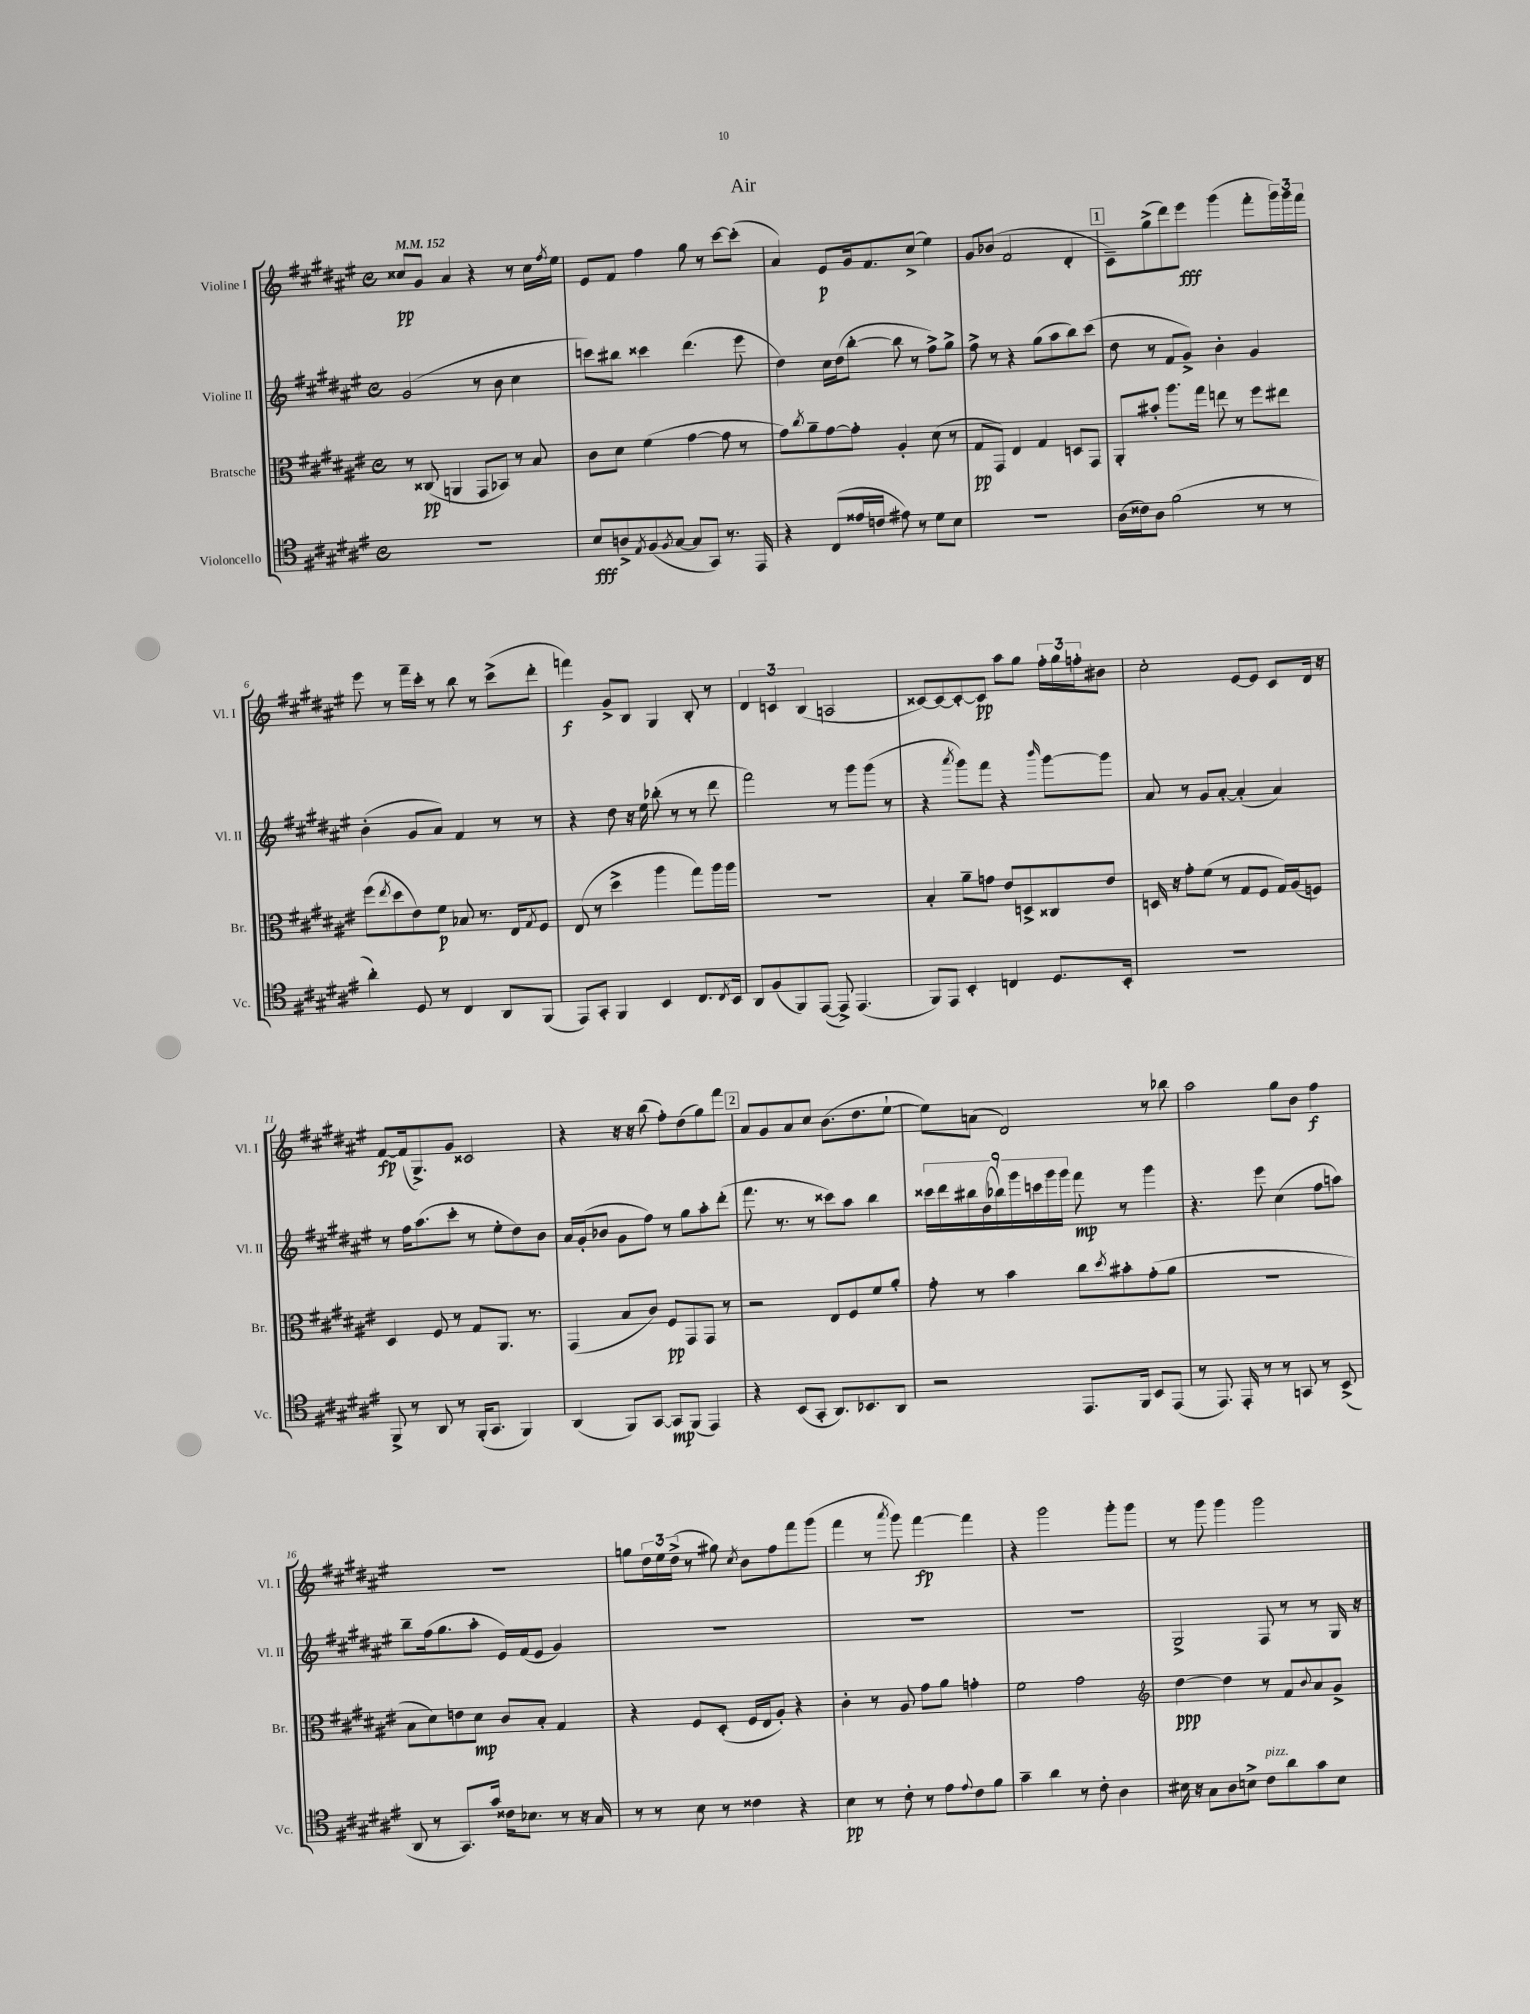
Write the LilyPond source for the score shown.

\header { title = "Air" }
<<
\new StaffGroup <<
\new Staff = "s0" \with { instrumentName = "Violine I" shortInstrumentName = "Vl. I" } {
    \clef treble \key fis \major \defaultTimeSignature \time 4/4 \tempo 4 = 152
    cisis''8\pp gis'8 ais'4 r4 r8 cisis''16 \acciaccatura { fis''8 } eis''16 |
    eis'8 fis'8 fis''4 gis''8 r8 cis'''8~ cis'''8-.( |
    ais'4) eis'8\p gis'16 fis'8. cis''8->( eis''4) |
    gis'8 bes'8( fis'2 dis'4-. |
    \mark \markup { \box "1" } cis'8--) gis''8->( dis'''8) eis'''8\fff gis'''4( fis'''8-. \tuplet 3/2 { gis'''16) gis'''16 fis'''16 } |
    eis'''8 r8 fis'''16-- cis'''16-. r8 b''8 r8 cis'''8->( dis'''8-. |
    f'''4\f) gis'8-> b8 gis4 b8-. r8 |
    \tuplet 3/2 { dis'4 c'4 b4( } a2 |
    cisis'8~) cisis'8~ cisis'8~-. cisis'8\pp ais''8 gis''8 \tuplet 3/2 { fis''16-. gis''16 f''16-. } bis'8 |
    cis''2-. eis'8~ eis'8 cis'8 dis'16 r16 |
    fis'8~\fp fis'16( gis8.->) gis'8 cisis'2 |
    r4 r16 r16 b''8( fis''8-.) dis''8( gis''8) fis'''8 |
    \mark \markup { \box "2" } ais'8 gis'8 ais'8 cis''8 b'8.( dis''8. eis''8~-! |
    eis''8) a'8( dis'2) r8 bes''8 |
    ais''2 gis''8 b'8 fis''4\f |
    R1 |
    g''8 \tuplet 3/2 { dis''16 eis''16 dis''16->( } r8 gis''8) \acciaccatura { cis''8 } b'8 fis''8 fis'''8 gis'''8( |
    fis'''4 r8 \acciaccatura { ais'''8 } gis'''8) fis'''4~\fp fis'''4 |
    r4 gis'''2 gis'''8-. gis'''8 |
    r8 gis'''8 gis'''4 gis'''2 \bar "|." |
}
\new Staff = "s1" \with { instrumentName = "Violine II" shortInstrumentName = "Vl. II" } {
    \clef treble \key fis \major \defaultTimeSignature \time 4/4
    gis'2( r8 b'8 cis''4 |
    c'''8) bis''8 cisis'''4 dis'''4.( eis'''8 |
    dis''4) cis''16 dis''16( b''8~-. b''8 r8 fis''8->) gis''8-> |
    fis''8-> r8 r4 gis''8( ais''8 b''8) cis'''8( |
    \mark \markup { \box "1" } dis''8 r8 fis'8 gis'8->) b'4-. gis'4 |
    b'4-.( gis'8 ais'8) fis'4 r8 r8 |
    r4 dis''8 r16 eis''16 bes''8-.( r8 r8 dis'''8 |
    fis'''2) r8 gis'''8 gis'''8( r8 |
    r4 \acciaccatura { ais'''8 } gis'''8) fis'''8 r4 \grace { b'''16 } gis'''8~ gis'''8 |
    ais'8 r8 gis'8 ais'8~-. ais'4-.( ais'4) |
    r8 fis''16 ais''8.( cis'''8-. r8 eis''8-. dis''8) b'8 |
    ais'16 gis'16-.( bes'8 gis'8 fis''8) r8 gis''8 ais''8-. dis'''8-.( |
    \mark \markup { \box "2" } fis'''8. r8. r8 cisis'''8) ais''8 b''4 |
    \tuplet 9/8 { cisis'''16 dis'''16 bis''16 dis''16( bes''16) gis'''16 c'''16 gis'''16 gis'''16 } fis'''8\mp r8 gis'''4 |
    r4. eis'''8 cis''4( fis''8 a''8) |
    b''8-- fis''16( gis''8. ais''8-. eis'16) fis'16( eis'8 gis'4) |
    R1 |
    R1 |
    R1 |
    gis2-> fis8 r8 r8 gis16 r16 \bar "|." |
}
\new Staff = "s2" \with { instrumentName = "Bratsche" shortInstrumentName = "Br." } {
    \clef alto \key fis \major \defaultTimeSignature \time 4/4
    r8 cisis8\pp( a,4 gis,8 bes,8) r8 b8 |
    cis'8 dis'8 fis'4( gis'4~ gis'8 r8 |
    gis'8) \acciaccatura { cis''8 } ais'8-- gis'8~ gis'8-. ais4-. dis'8( r8 |
    gis8\pp gis,8) eis4 gis4 d8 gis,8 |
    \mark \markup { \box "1" } ais,8-. bis'8-. ais''8. gis''16 e''8 r8 fis''8 eis''8 |
    fis''8( \acciaccatura { eis''8 } dis''8 eis'8) fis'8\p bes8 r8. eis16 \acciaccatura { gis8 } fis8 |
    eis8( r8 dis''4-> ais''4 gis''8) ais''16 ais''16 |
    R1 |
    b4-. ais'8-- g'8 eis'8 d8-> cisis8 eis'8 |
    d16 r16 gis'8-. fis'8( r8 gis8 fis8 gis16) ais16( f8) |
    dis4 fis8 r8 gis8 ais,8. r8. |
    gis,4( b8 cis'8) fis8\pp gis,8 gis,8 r8 |
    \mark \markup { \box "2" } r2 eis8 fis8 fis'8 ais'8-. |
    gis'8-. r8 b'4 cis''8 \acciaccatura { dis''8 } bis'8-. gis'8-.( ais'8 |
    R1 |
    b8 dis'8) e'8 dis'8\mp cis'8 b8-. gis4 |
    r4 fis8 dis8-.( fis16 eis16 ais8-.) r4 |
    cis'4-. r8 ais8 gis'8 ais'8 g'4-. |
    fis'2 gis'2 |
    \clef treble dis''4~\ppp dis''4 r8 fis'8 \appoggiatura { b'8 } ais'8 gis'8-> \bar "|." |
}
\new Staff = "s3" \with { instrumentName = "Violoncello" shortInstrumentName = "Vc." } {
    \clef tenor \key fis \major \defaultTimeSignature \time 4/4
    R1 |
    b8\fff a8-> \acciaccatura { eis8 } fis8( \acciaccatura { fis8 } gis8~ gis8 gis,8) r8. eis,16 |
    r4 cis8( eisis'16 c'16 eis'8) r8 dis'8 b8 |
    R1 |
    \mark \markup { \box "1" } ais16( cisis'16) ais8 fis'2( r8 r8 |
    ais'4-.) dis8 r8 cis4 ais,8 fis,8( |
    eis,8) gis,8-. fis,4 b,4 cis8. \acciaccatura { cis8 } b,16 |
    ais,8 fis8( fis,8) eis,8~( eis,8->) eis,4.( |
    fis,8) eis,8 b,4-. c4 dis8. b,16-. |
    R1 |
    fis,8-> r8 ais,8 r8 fis,16-.( gis,8. fis,4) |
    ais,4( fis,8) gis,8~ gis,8\mp fis,8( eis,4) |
    \mark \markup { \box "2" } r4 b,8( gis,8-. ais,8.) bes,8. ais,8 |
    r2 eis,8. fis,16 b,8 eis,8( |
    r8 eis,8.) eis,16-. r8 r8 g,8 r8 b,8->( |
    ais,8 r8 gis,8.) gis'16 cisis'16 bes8. r8 r16 gis16 |
    r8 r8 b8 r8 cisis'4 r4 |
    b4\pp r8 cis'8-. r8 eis'8 \appoggiatura { eis'8 } cis'8 fis'8 |
    gis'4-- ais'4 r8 cis'8-. ais4 |
    bis16 r16 gis8 ais8 b8-> cis'8^\markup { \italic "pizz." } ais'8 gis'8 b8 \bar "|." |
}
>>
>>
